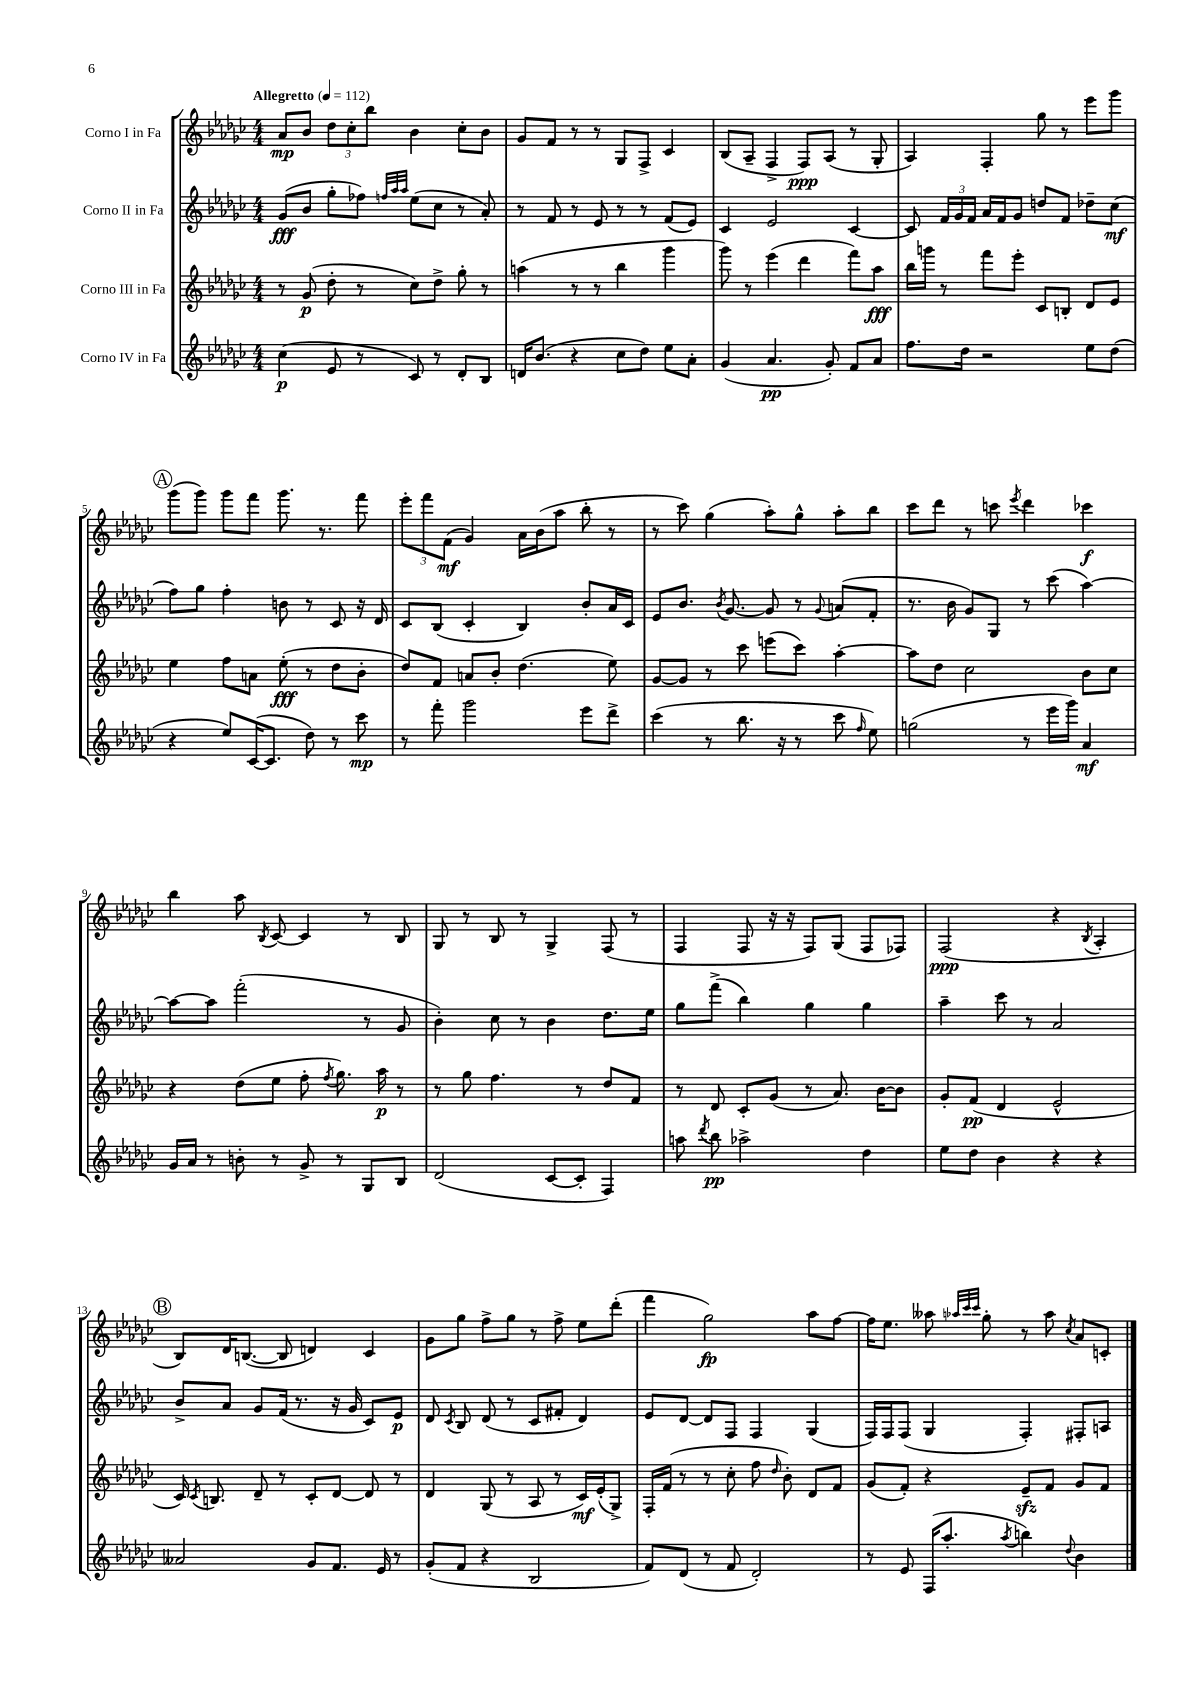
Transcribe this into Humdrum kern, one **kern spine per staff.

**kern	**kern	**kern	**kern
*staff4	*staff3	*staff2	*staff1
*clefG2	*clefG2	*clefG2	*clefG2
*k[b-e-a-d-g-c-]	*k[b-e-a-d-g-c-]	*k[b-e-a-d-g-c-]	*k[b-e-a-d-g-c-]
*M4/4	*M4/4	*M4/4	*M4/4
*MM112	*MM112	*MM112	*MM112
(4cc-	8r	(8g-	8a-
.	(8g-	8b-	8b-
8e-	8dd-'	8gg-'	12dd-
.	.	.	12cc-'
8r	8r	8ff-)	.
.	.	.	12bb-
.	.	32qqff	.
.	.	32qqaa-	.
.	.	32qqaa-	.
8c-)	8cc-)	(8ee-	4b-
8r	8dd-^	8cc-	.
8d-'	8gg-'	8r	8cc-'
8B-	8r	8a-')	8b-
=	=	=	=
16d	(4aa	8r	8g-
(8.b-	.	.	.
.	.	8f	8f
4r	8r	8r	8r
.	8r	8e-	8r
8cc-	4bb-	8r	8G-
8dd-)	.	8r	8F^
8ee-	4ggg-	(8f	4c-
8a-'	.	8e-)	.
=	=	=	=
(4g-	8ggg-)	4c-	(8B-
.	8r	.	8A-~
4.a-	(4eee-	2e-	4F^
.	4ddd-	.	8F)
8g-')	.	.	(8A-
8f	8fff)	[4c-	8r
8a-	8aa-	.	8G-'
=	=	=	=
8.ff	16bb-	8c-]	4A-)
.	16ggg	.	.
.	8r	24f	.
.	.	24g-	.
16dd-	.	.	.
.	.	24f	.
2r	8fff	16a-	4F'
.	.	16f	.
.	8eee-'	8g-	.
.	8c-	8dd	8gg-
.	8B'	8f	8r
8ee-	8d-	8dd-~	8eee-
(8dd-	8e-	(8cc-	8ggg-
=	=	=	=
4r	4ee-	8ff)	(8ggg-
.	.	8gg-	8ggg-)
8ee-)	8ff	4ff'	8ggg-
([16c-	8a	.	8fff
8.c-]	.	.	.
.	(8ee-'	8b	8.ggg-
8dd-)	8r	8r	.
.	.	.	8.r
8r	8dd-	8c-	.
8ccc-	8b-'	16r	8fff
.	.	16d-	.
=	=	=	=
8r	8dd-)	8c-	12eee-'
.	.	.	12fff
8fff'	8f	(8B-	.
.	.	.	(12f
2ggg-	8a	4c-'	4g-)
.	8b-'	.	.
.	(4.dd-	4B-)	16a-
.	.	.	(16b-
.	.	.	8aa-
8eee-	.	8b-'	8bb-'
8ddd-^	8ee-)	16a-	8r
.	.	16c-	.
=	=	=	=
(4ccc-	[8g-	8e-	8r
.	8g-]	8.b-	8ccc-)
8r	8r	.	(4gg-
.	.	8qb-	.
.	.	[8.g-	.
8.bb-	8ccc-	.	.
.	(8eee	8g-]	8aa-')
16r	.	.	.
8r	8ccc-)	8r	8gg-^^
.	.	8qqg-	.
8ccc-	[4aa-'	(8a	8aa-'
16qqff	.	.	.
8ee-)	.	8f'	8bb-
=	=	=	=
(2gg	8aa-]	8.r	8ccc-
.	8dd-	.	8ddd-
.	.	16b-	.
.	2cc-	8g-)	8r
.	.	8G-	8ccc
.	.	.	8qeee-
8r	.	8r	4ddd-
16eee-	.	(8ccc-	.
16ggg-)	.	.	.
4a-	8b-	[4aa-)	4ccc-
.	8cc-	.	.
=	=	=	=
16g-	4r	8aa-_	4bb-
16a-	.	.	.
8r	.	8aa-]	.
8b'	(8dd-	(2fff'	8aa-
.	.	.	8qB-
8r	8ee-	.	[8c-
8g-^	8ff'	.	4c-]
.	8qff	.	.
8r	8.gg-)	.	.
8G-	.	8r	8r
.	16aa-	.	.
8B-	8r	8g-	8B-
=	=	=	=
(2d-	8r	4b-')	8G-
.	8gg-	.	8r
.	4.ff	8cc-	8B-
.	.	8r	8r
[8c-	.	4b-	4G-^
8c-']	8r	.	.
4F)	8dd-	8.dd-	(8F
.	8f	.	8r
.	.	16ee-	.
=	=	=	=
8aa	8r	8gg-	4F
8qddd-	.	.	.
8bb-	8d-	(8fff^	.
2aa-^	8c-'	4bb-)	8F
.	(8g-	.	16r
.	.	.	16r
.	8r	4gg-	8F)
.	8.a-)	.	(8G-
4dd-	.	4gg-	8F
.	[16b-	.	.
.	8b-]	.	8F-)
=	=	=	=
8ee-	8g-'	4aa-~	(2F
8dd-	(8f	.	.
4b-	4d-	8ccc-	.
.	.	8r	.
4r	2e-^^	2a-	4r
.	.	.	8qB-
4r	.	.	4A-'
=	=	=	=
2a--	16c-)	8b-^	8B-)
.	8qc-	.	.
.	8.B	.	.
.	.	8a-	16d-
.	.	.	([8.B
.	8d-~	8g-	.
.	8r	(16f	8B]
.	.	8.r	.
8g-	8c-'	.	4d)
8.f	[8d-	16r	.
.	.	16g-	.
.	8d-]	8c-)	4c-
16e-	.	.	.
8r	8r	8e-	.
=	=	=	=
(8g-'	4d-	8d-	8g-
.	.	8qc-	.
8f	.	8B-	8gg-
4r	(8G-	(8d-	8ff^
.	8r	8r	8gg-
2B-	8A-	8c-	8r
.	8r	8f#'	8ff^
.	16c-)	4d-)	8ee-
.	(16e-'	.	.
.	8G-^)	.	(8ddd-'
=	=	=	=
8f)	16F'	8e-	4fff
.	(16f	.	.
(8d-	8r	[8d-	.
8r	8r	8d-]	2gg-)
8f	8cc-'	8F	.
2d-')	8ff	4F	.
.	16qqdd-	.	.
.	8b-')	.	.
.	8d-	(4G-	8aa-
.	8f	.	[8ff
=	=	=	=
8r	(8g-	16F)	16ff]
.	.	16F	8.ee-
8e-	8f')	(8F	.
(16F	4r	4G-	8aa--
8.aa-'	.	.	.
.	.	.	32qqaa-
.	.	.	32qqccc-
.	.	.	32qqccc-
.	.	.	8gg-'
8qaa-	.	.	.
4bb)	8e-~	4F')	8r
.	8f	.	8aa-
8qqdd-	.	.	8qcc-
4b-	8g-	8F#'	8a-
.	8f	8A	8c'
==	==	==	==
*-	*-	*-	*-
